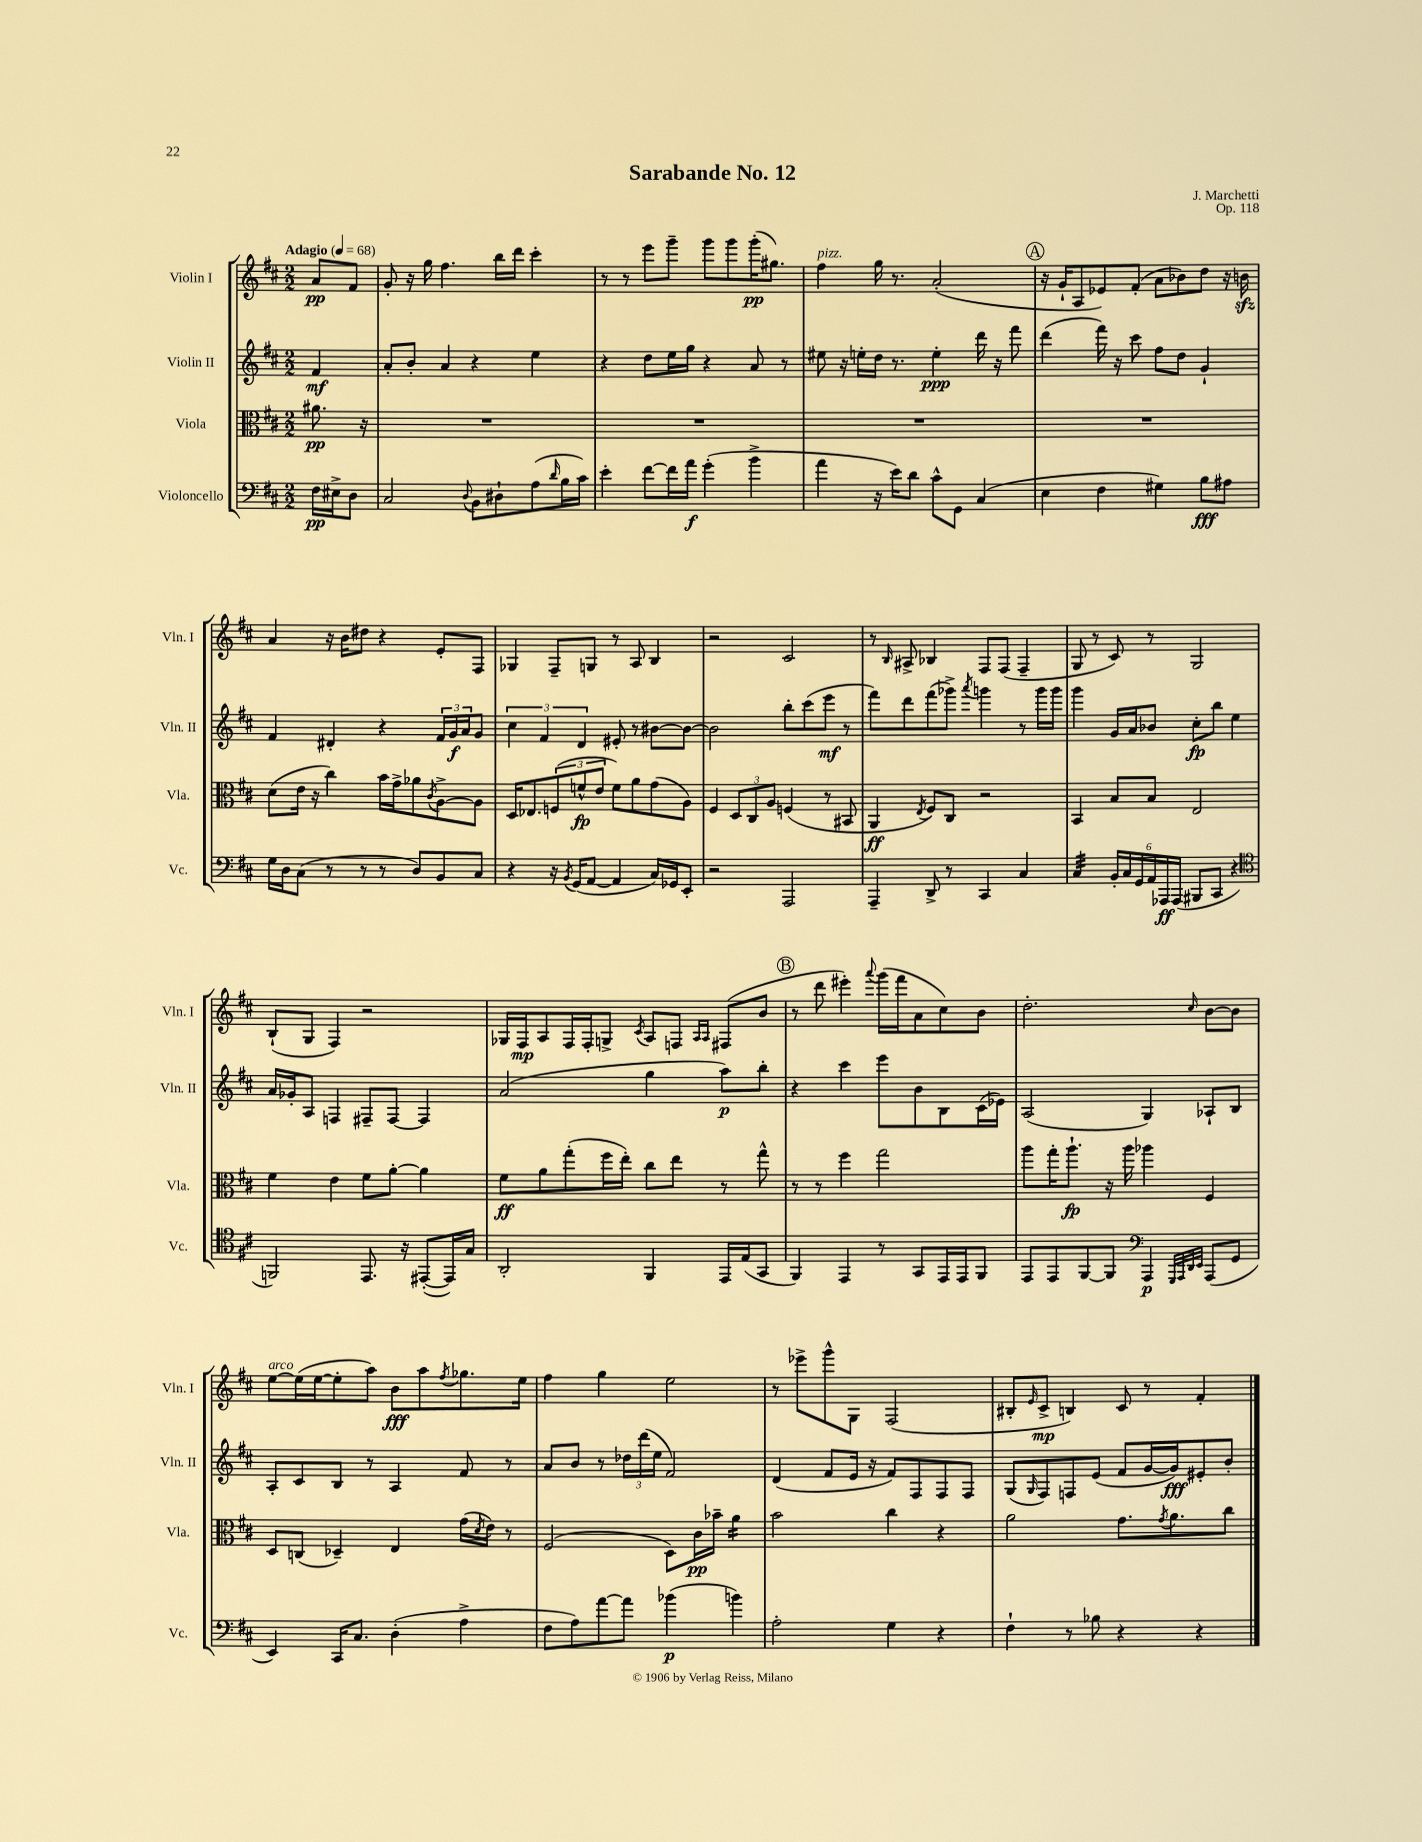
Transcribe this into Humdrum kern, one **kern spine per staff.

**kern	**dynam	**kern	**dynam	**kern	**dynam	**kern	**dynam
*part4	*part4	*part3	*part3	*part2	*part2	*part1	*part1
*staff4	*staff4	*staff3	*staff3	*staff2	*staff2	*staff1	*staff1
*I"Violoncello	*	*I"Viola	*	*I"Violin II	*	*I"Violin I	*
*I'Vc.	*	*I'Vla.	*	*I'Vln. II	*	*I'Vln. I	*
*clefF4	*	*clefC3	*	*clefG2	*	*clefG2	*
*k[f#c#]	*	*k[f#c#]	*	*k[f#c#]	*	*k[f#c#]	*
*M2/2	*	*M2/2	*	*M2/2	*	*M2/2	*
*MM68	*	*MM68	*	*MM68	*	*MM68	*
=	=	=	=	=	=	=	=
!	!	!	!	!	!	!LO:TX:a:B:t=Adagio	!
16F#\LL	pp	8.a#X\	pp	4f#/	mf	8a/L	pp
16E#X^\J	.	.	.	.	.	.	.
8D\J	.	.	.	.	.	8f#/J	.
.	.	16r	.	.	.	.	.
=1	=1	=1	=1	=1	=1	=1	=1
2C#/	.	1r	.	8a'/L	.	8g'/	.
.	.	.	.	8b'/J	.	16r	.
.	.	.	.	.	.	16gg\	.
.	.	.	.	4a/	.	4.ff#\	.
8qqD/	.	.	.	.	.	.	.
8BB\L	.	.	.	4r	.	.	.
8D#X`\	.	.	.	.	.	16bb\LL	.
.	.	.	.	.	.	16ddd\JJ	.
(8A\	.	.	.	4ee\	.	4ccc#'\	.
16qqd/	.	.	.	.	.	.	.
16B\L	.	.	.	.	.	.	.
16c#\JJ)	.	.	.	.	.	.	.
=2	=2	=2	=2	=2	=2	=2	=2
4e'\	.	1r	.	4r	.	8r	.
.	.	.	.	.	.	8r	.
[8f#\L	.	.	.	8dd\L	.	8eee\L	.
16f#\L]	.	.	.	16ee\L	.	8ggg~\J	.
16a\JJ	f	.	.	16gg\JJ	.	.	.
(4g'\	.	.	.	4r	.	8ggg\L	.
.	.	.	.	.	.	8ggg\	.
4b^\	.	.	.	8a/	.	(16ggg'\K	pp
.	.	.	.	.	.	8.gg#X\J)	.
.	.	.	.	8r	.	.	.
=3	=3	=3	=3	=3	=3	=3	=3
!	!	!	!	!	!	!LO:TX:a:i:t=pizz.	!
4a\	.	1r	.	8ee#X\	.	4ff#\	.
.	.	.	.	16r	.	.	.
.	.	.	.	16een'\LL	.	.	.
16r	.	.	.	16dd\JJ	.	16gg\	.
16e\KL)	.	.	.	8.r	.	8.r	.
8d\J	.	.	.	.	.	.	.
8c#^^\L	.	.	.	4ee'\	ppp	(2a'/	.
8GG\J	.	.	.	.	.	.	.
(4C#/	.	.	.	16ddd\	.	.	.
.	.	.	.	16r	.	.	.
.	.	.	.	8fff#\	.	.	.
!!LO:REH:place=s1:t=A
=4	=4	=4	=4	=4	=4	=4	=4
4E\	.	1r	.	(4ddd\	.	16r	.
.	.	.	.	.	.	16g`/KL	.
.	.	.	.	.	.	8A/	.
4F#\	.	.	.	16fff#\)	.	8e-X/)	.
.	.	.	.	16r	.	.	.
.	.	.	.	8ccc#\	.	(8f#'/J	.
4G#X\)	.	.	.	8ff#\L	.	8a\L	.
.	.	.	.	8dd\J	.	8b-X\)	.
8B\L	fff	.	.	4g`/	.	8dd\J	.
8A#X\J	.	.	.	.	.	16r	.
.	.	.	.	.	.	16bnzz\	.
!!LO:LB:g=z
=5	=5	=5	=5	=5	=5	=5	=5
16G\LL	.	(8d\L	.	4f#/	.	4a/	.
16D\J	.	.	.	.	.	.	.
(8C#\J	.	16e\Jk	.	.	.	.	.
.	.	16r	.	.	.	.	.
8r	.	4cc#\)	.	4d#X'/	.	16r	.
.	.	.	.	.	.	16b\KL	.
8r	.	.	.	.	.	8dd#X\J	.
8r	.	16b\LL	.	4r	.	4r	.
.	.	16g^\J	.	.	.	.	.
8D/L)	.	8a-X\	.	.	.	.	.
.	.	8qc#/	.	.	.	.	.
8BB/	.	[8A^\	.	24f#/LL	.	8e'/L	.
.	.	.	.	24g/	f	.	.
.	.	.	.	24a/J	.	.	.
8C#/J	.	8A\J]	.	8g/J	.	8F#/J	.
=6	=6	=6	=6	=6	=6	=6	=6
4r	.	16D/KL	.	6cc#\	.	4G-X/	.
.	.	8.E-X/	.	.	.	.	.
.	.	.	.	6f#/	.	.	.
16r	.	(12Fn/	.	.	.	8F#~/L	.
8qBB/	.	.	.	.	.	.	.
(16GG/KL	.	.	.	.	.	.	.
.	.	12fn^^/	fp	6d/	.	.	.
[8AA/J	.	.	.	.	.	8Gn/J	.
.	.	12e/J	.	.	.	.	.
4AA/]	.	8f\L)	.	8e#X'/	.	8r	.
.	.	8a\	.	8r	.	8A/	.
16C#/LL)	.	(8g\	.	[8b#X\L	.	4B/	.
16GG-X/J	.	.	.	.	.	.	.
8EE'/J	.	8A\J)	.	8b#\J_	.	.	.
=7	=7	=7	=7	=7	=7	=7	=7
2r	.	4F#/	.	2b#\]	.	2r	.
.	.	12D/L	.	.	.	.	.
.	.	12C#/	.	.	.	.	.
.	.	12A/J	.	.	.	.	.
2AAA/	.	(4Fn/	.	8bb'\L	.	2c#/	.
.	.	.	.	(8ccc#\	.	.	.
.	.	8r	.	8eee\J	mf	.	.
.	.	8BB#X/	.	8r	.	.	.
=8	=8	=8	=8	=8	=8	=8	=8
4AAA~/	.	4AA/	ff	8fff#\L)	.	8r	.
.	.	.	.	.	.	16qqB/	.
.	.	.	.	8ddd\	.	8A#X^/	.
.	.	8qE/	.	.	.	.	.
8DD^/	.	8F#/L)	.	(8fff#\	.	4B-X/	.
8r	.	8C#/J	.	8ggg-X^\J)	.	.	.
.	.	.	.	8qaaa/	.	.	.
4CC#/	.	2r	.	4gggn\	.	8F#/L	.
.	.	.	.	.	.	(8F#/J	.
4C#/	.	.	.	8r	.	4F#~/	.
.	.	.	.	16ggg\LL	.	.	.
.	.	.	.	16ggg\JJ	.	.	.
=9	=9	=9	=9	=9	=9	=9	=9
*tremolo	*	*	*	*	*	*	*
32C#/LLL	.	4BB/	.	4ggg\	.	8G/	.
32C#/	.	.	.	.	.	.	.
32C#/	.	.	.	.	.	.	.
32C#/	.	.	.	.	.	.	.
32C#/	.	.	.	.	.	8r	.
32C#/	.	.	.	.	.	.	.
32C#/	.	.	.	.	.	.	.
32C#/JJJ	.	.	.	.	.	.	.
*Xtremolo	*	*	*	*	*	*	*
24BB'/LL	.	8B/L	.	16g/LL	.	8c#/)	.
24C#/	.	.	.	.	.	.	.
.	.	.	.	16a/J	.	.	.
24GG/	.	.	.	.	.	.	.
24AA/	.	8B/J	.	8b-X/J	.	8r	.
24AAA-X/	ff	.	.	.	.	.	.
(24AAA-/JJ	.	.	.	.	.	.	.
8BBB#X/L	.	2E/	.	8cc#'\L	fp	2G/	.
8CC#/J	.	.	.	8bb\J	.	.	.
4r	.	.	.	4ee\	.	.	.
!!LO:LB:g=z
=10	=10	=10	=10	=10	=10	=10	=10
*clefC4	*	*	*	*	*	*	*
2FFn/)	.	4f#\	.	16a/LL	.	(8B`/L	.
.	.	.	.	16g-X'/J	.	.	.
.	.	.	.	8A/J	.	8G/J	.
.	.	4e\	.	4Fn/	.	4F#/)	.
8.EE/	.	8f#\L	.	8F#X~/L	.	2r	.
.	.	[8a'\J	.	[8F#/J	.	.	.
16r	.	.	.	.	.	.	.
([8EE#X'/L	.	4a\]	.	4F#/]	.	.	.
16EE#/L])	.	.	.	.	.	.	.
16G/JJ	.	.	.	.	.	.	.
=11	=11	=11	=11	=11	=11	=11	=11
2AA'/	.	8f#\L	ff	(2a/	.	16G-X/LL	.
.	.	.	.	.	.	16F#/J	mp
.	.	8a\	.	.	.	8A/	.
.	.	(8gg'\	.	.	.	16F#/L	.
.	.	.	.	.	.	16F#'/J	.
.	.	16ff#\L	.	.	.	8Gn^/J	.
.	.	16ee'\JJ)	.	.	.	.	.
.	.	.	.	.	.	8qc#/	.
4FF#/	.	8cc#\L	.	4gg\	.	8A/L	.
.	.	8ee\J	.	.	.	8Fn/J	.
.	.	.	.	.	.	16qqA/LL	.
.	.	.	.	.	.	16qqA/JJ	.
16EE/LL	.	8r	.	8aa\L)	p	(8F#X/L	.
(16E/J	.	.	.	.	.	.	.
8GG/J	.	8gg^^\	.	8bb'\J	.	8b/J	.
!!LO:REH:place=s1:t=B
=12	=12	=12	=12	=12	=12	=12	=12
4FF#/)	.	8r	.	4r	.	8r	.
.	.	8r	.	.	.	8ddd\	.
4EE/	.	4ff#\	.	4ccc#\	.	4eee#X'\)	.
.	.	.	.	.	.	8qqaaa/	.
8r	.	2gg\	.	8eee\L	.	(16ggg\LL	.
.	.	.	.	.	.	16fff#\J	.
8GG/L	.	.	.	8b\	.	8a\	.
16EE/L	.	.	.	8B\	.	8cc#\)	.
16EE/J	.	.	.	.	.	.	.
8FF#/J	.	.	.	(16c#\L	.	8b\J	.
.	.	.	.	16e-X\JJ)	.	.	.
=13	=13	=13	=13	=13	=13	=13	=13
8EE/L	.	8aa\L	.	(2A/	.	2.dd'\	.
8EE/	.	16gg'\K	.	.	.	.	.
.	.	8.aa`\J	fp	.	.	.	.
[8FF#/	.	.	.	.	.	.	.
8FF#/J]	.	16r	.	.	.	.	.
.	.	16aa\	.	.	.	.	.
*clefF4	*	*	*	*	*	*	*
4AAA/	p	4aa-X\	.	4G/)	.	.	.
32qqGGG/LLL	.	.	.	.	.	.	.
32qqAAA/	.	.	.	.	.	.	.
32qqDD/	.	.	.	.	.	.	.
32qqEE/JJJ	.	.	.	.	.	16qqcc#/	.
(8AAA/L	.	4F#/	.	8A-X`/L	.	[8b\L	.
8GG/J	.	.	.	8B/J	.	8b\J]	.
!!LO:LB:g=z
=14	=14	=14	=14	=14	=14	=14	=14
!	!	!	!	!	!	!LO:TX:a:i:t=arco	!
4EE/)	.	8D/L	.	8A'/L	.	[8ee\L	.
.	.	(8Cn/J	.	8c#/	.	(16ee\L]	.
.	.	.	.	.	.	[16ee\J	.
16CC#/KL	.	4D-X~/)	.	8B/J	.	8ee'\]	.
8.C#/J	.	.	.	.	.	.	.
.	.	.	.	8r	.	8aa\J)	.
(4D'\	.	4E/	.	4A/	.	8b\L	fff
.	.	.	.	.	.	8aa\	.
.	.	.	.	.	.	8qff#/	.
4A^\	.	(16g\LL	.	8f#/	.	8.gg-X\	.
.	.	8qd/	.	.	.	.	.
.	.	16e\JJ)	.	.	.	.	.
.	.	8r	.	8r	.	.	.
.	.	.	.	.	.	16ee\Jk	.
=15	=15	=15	=15	=15	=15	=15	=15
8F#\L	.	(2F#/	.	8a/L	.	4ff#\	.
8A\)	.	.	.	8b/J	.	.	.
[8a\	.	.	.	8r	.	4gg\	.
8a\J]	.	.	.	24dd-X\LL	.	.	.
.	.	.	.	(24ddd\	.	.	.
.	.	.	.	24ee\JJ	.	.	.
(4b-X\	p	8D\L)	.	2f#/)	.	2ee\	.
.	.	16c#\L	pp	.	.	.	.
.	.	16b-X~\JJ	.	.	.	.	.
*	*	*tremolo	*	*	*	*	*
4bn\)	.	16a\LL	.	.	.	.	.
.	.	16a\	.	.	.	.	.
.	.	16a\	.	.	.	.	.
.	.	16a\JJ	.	.	.	.	.
*	*	*Xtremolo	*	*	*	*	*
=16	=16	=16	=16	=16	=16	=16	=16
2A'\	.	2b\	.	(4d/	.	8r	.
.	.	.	.	.	.	8eee-X^\L	.
.	.	.	.	8f#/L	.	8ggg^^\	.
.	.	.	.	16e/Jk	.	8G\J	.
.	.	.	.	16r	.	.	.
4G\	.	4cc#\	.	8f#/L)	.	(2F#/	.
.	.	.	.	8F#/	.	.	.
4r	.	4r	.	8F#/	.	.	.
.	.	.	.	8F#/J	.	.	.
=17	=17	=17	=17	=17	=17	=17	=17
4F#`\	.	2a\	.	(8G/L	.	8B#X'/L	.
.	.	.	.	16qqG/	.	16qqe/	.
.	.	.	.	8F#/)	.	8c#^/J	mp
8r	.	.	.	8Fn/	.	4Bn/)	.
8B-X\	.	.	.	(8e/J	.	.	.
4r	.	8.g\L	.	8f#/L	.	8c#/	.
.	.	.	.	[16g/L	.	8r	.
.	.	8qg/	.	.	.	.	.
.	.	8.a\	.	16g/J])	fff	.	.
4r	.	.	.	8e#X'/	.	4f#'/	.
.	.	8cc#\J	.	8b'/J	.	.	.
==	==	==	==	==	==	==	==
*-	*-	*-	*-	*-	*-	*-	*-
